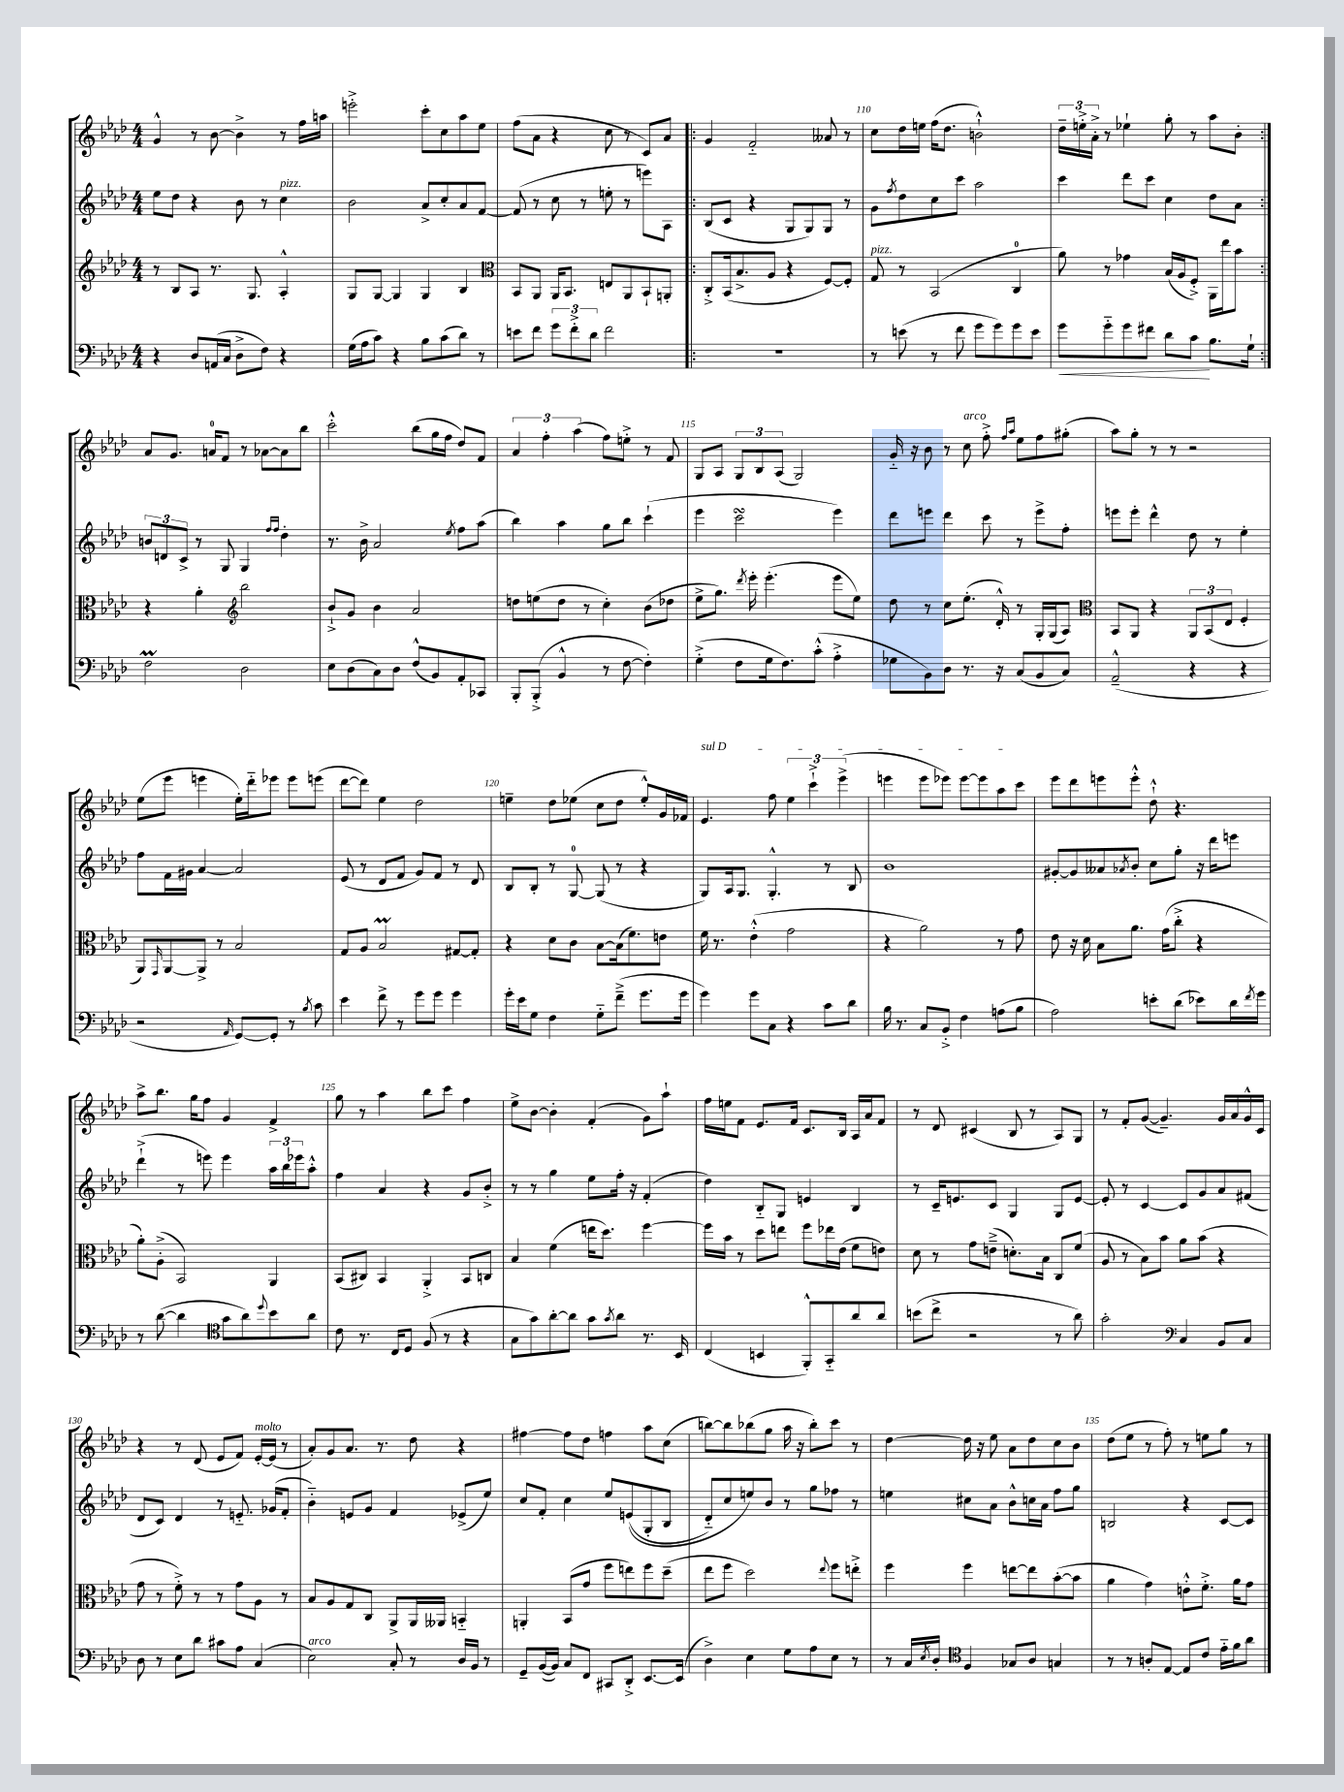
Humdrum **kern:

**kern	**kern	**kern	**kern
*staff4	*staff3	*staff2	*staff1
*clefF4	*clefG2	*clefG2	*clefG2
*k[b-e-a-d-]	*k[b-e-a-d-]	*k[b-e-a-d-]	*k[b-e-a-d-]
*M4/4	*M4/4	*M4/4	*M4/4
4r	8r	8ee-\L	4g^^/
.	8B-/L	8dd-\J	.
8D-/L	8A-/J	4r	8r
(16AA/L	8.r	.	[8b-\
16C/JJ	.	.	.
8D-^\L	.	8b-\	4b-^\]
.	8.G/	.	.
8F\J)	.	8r	.
4r	4A-'^^/	4cc\	8r
.	.	.	16ff\LL
.	.	.	16aa\JJ
=	=	=	=
(16G\LL	8G/L	2b-\	2eee'^\
16A-\J	.	.	.
8c\J)	[8G/J	.	.
4r	4G/]	.	.
8B-\L	4G/	8a-^/L	8ccc'\L
(8c\	.	8cc'/	8cc\
8d-\J)	4B-/	8a-/	8aa-\
8r	.	[8f/J	8ee-\J
=	=	=	=
*	*clefC3	*	*
8e\L	8BB-/L	(8f/]	(8ff\L
8f\J	8AA-/J	8r	8a-\J
12g\L	16AA-/LK	8cc\	4r
.	8.BB-/J	.	.
12f'^\	.	.	.
.	.	8r	.
12d-\J	.	.	.
2f\	8E/L	8ee'\	8cc\
.	8AA-/	8r	8r
.	8BB-`/	8eee\L)	8c/L)
.	8AA'/J	8A-\J	8a-/J
=!|:	=!|:	=!|:	=!|:
1r	8C'^/L	(8B-/L	4g/
.	(16BB-/k	8c/J	.
.	8.B-^/	.	.
.	.	4r	2f'~/
.	8A-/J	.	.
.	4r	8G/L	.
.	.	8G/)	.
.	[8F/L)	8G/J	8a--/
.	8F'/]J	8r	8r
=	=	=	=
8r	8G/	8g\L	8cc\L
.	.	8qff/	.
(8e\	8r	8dd-\	16dd-\L
.	.	.	16ee\JJ
8r	(2BB-/	8cc\	(16ff\LK
.	.	.	8.dd-\J
8f\	.	8ccc\J	.
8g\L	.	2aa-\	2b`^^\)
8g\)	.	.	.
8g\	4C/	.	.
8e\J	.	.	.
=	=	=	=
8g\L	8a-\)	4ccc\	24dd-~\LL
.	.	.	24ee'^\
.	.	.	24a-'^\JJ
8g'~\	8r	.	8r
8g\	4g-\	8ddd-\L	4ee-`\
8f#\J	.	8ccc\J	.
8d-\L	(16B-/LL	4cc\	8gg'\
.	16A-/J	.	.
8c\J	8F'^/J)	.	8r
8.B-\L	16AA-\LL	8dd-\L	8aa-\L
.	16ee-\J	.	.
.	8b-\J	8a-\J	8b-'\J
16G`\Jk	.	.	.
=:|!	=:|!	=:|!	=:|!
2F\	4r	12b/L	8a-/L
.	.	12d/	.
.	.	.	8.g/J
.	.	12c^/J	.
.	4a-'\	8r	.
.	.	.	16a/LK
.	.	8G/	8f/J
*	*clefG2	*	*
2D-\	2bb-\	4G/	8r
.	.	.	[8a-\L
.	.	16qqff/LL	.
.	.	16qqff/JJ	.
.	.	4dd-'\	8a-\]
.	.	.	8bb-\J
=	=	=	=
8E-\L	8b-`^/L	8.r	2ccc'^^\
(8D-\	8g/J	.	.
.	.	16b-^\	.
8C\)	4b-\	2a-/	.
8D-\J	.	.	.
(8F^^/L	2a-/	.	(8bb-\L
8BB-/)	.	.	16gg\L
.	.	.	16ff\JJ
.	.	8qee-/	.
8AA-'/	.	8ff\L	8dd-/L)
8CC-/J	.	(8aa-\J	8f/J
=	=	=	=
8BBB-'/L	8dd\L	4bb-\)	6a-/
(8BBB-'^/J	(8ee\	.	.
.	.	.	6ff'\
4BB-^^/	8dd\J	4aa-\	.
.	.	.	(6aa-\
.	8r	.	.
8r	4cc'\)	8gg\L	8ff\L)
[8F\	.	8bb-\J	8ee'^\J
4F'\])	(8b-\L	(4ccc`\	8r
.	8dd-\J	.	8f/
=	=	=	=
(4G'^\	8ee-^\L	4eee-\	8G/L
.	8.gg\J)	.	8A-/J
8F\L	.	2ccc\	12G/L
.	8qddd-/	.	.
.	16eee-'\	.	.
.	.	.	12B-/
16G\k	(4.eee-'\	.	.
.	.	.	(12A-/J
8.F\)	.	.	.
.	.	.	2G/)
(8c'^^\J	.	.	.
4A-'^\	8eee-\L	4eee-\)	.
.	8ee-\J)	.	.
=	=	=	=
8G-\L	8dd-\	8ddd-\L	16g'~/
.	.	.	16r
8BB-\)	8r	8eee\J	8b-\
8D-\J	8cc\L	4ddd-\	8r
8.r	(8.ee-'\J	.	8cc\
.	.	8ccc\	8ff'^\
16r	16d-'^^/)	.	.
.	.	.	16qqff/LL
.	.	.	16qqaa-/JJ
(8C/L	8r	8r	8ee-\L
8BB-/	16G'/LL	8eee^\L	8ff\
.	(16G/J	.	.
8C/J)	8A-/J)	8ff'\J	(8gg#'\J
=	=	=	=
*	*clefC3	*	*
(2AA-~^^/	8BB-/L	8eee\L	8aa-\L)
.	8AA-/J	8eee'\J	8gg'\J
.	4r	4ddd-^^\	8r
.	.	.	8r
4r	12AA-/L	8dd-\	2r
.	(12BB-/	.	.
.	.	8r	.
.	12E-/J	.	.
4r	4F'/	4ee-'\	.
=	=	=	=
2r	8AA-/L)	8ff\L	(8ee-\L
.	16qqGG/	.	.
.	[8AA-/	16f\L	8eee-\J
.	.	16g#\JJ	.
.	8AA-^/]J	[4a-/	4eee\
.	8r	.	.
16qqAA-/	.	.	.
[8GG/L)	2B-/	2a-/]	16ee-'\LL)
.	.	.	16ddd-'~\J
8GG'/]J	.	.	8eee-\J
8r	.	.	8eee-\L
8qB-/	.	.	.
8c\	.	.	(8eee\J
=	=	=	=
4e-\	8G/L	(8e-/	[8ddd-\L
.	8A-/J	8r	8ddd-\]J)
8f^\	2B-/	8d-/L	4ee-\
8r	.	8f/J	.
8g\L	.	8g/L)	2dd-\
8g\J	.	8f/J	.
4g\	[8G#/L	8r	.
.	8G#'/]J	8d-/	.
=	=	=	=
16g'\LL	4r	8B-/L	4ee~\
16e-\J	.	.	.
8G\J	.	8B-'/J	.
4F\	8d-\L	8r	8dd-\L
.	8c\J	[8G/	(8ee-\J
8G'~\L	[8B-\L	(8G/]	8cc\L
(8f~^\J	(16B-\]k	8r	8dd-\J
.	8.f\)	.	.
8.g\L	.	4r	8ee-'^^/L)
.	8e\J	.	16g/L
16g\Jk	.	.	16f-/JJ
=	=	=	=
4g\)	16f\	8G/L)	4.e-/
.	8.r	.	.
.	.	16A-/k	.
.	.	8.G/J	.
8g\L	(4e-'^^\	.	.
8C\J	.	4.G'^^/	8ff\
4r	2g\	.	6ee-\
.	.	.	6ccc`^\
8c\L	.	8r	.
.	.	.	(6eee-^\
8d-\J	.	8B-/	.
=	=	=	=
16B-\	4r	1b-	4eee\
8.r	.	.	.
8C/L	2a-\)	.	8eee\L
8BB-'^/J	.	.	8eee-\J)
4F\	.	.	[8eee-\L
.	.	.	8eee-\]
(8A\L	8r	.	8aa-\
8B-\J	8g\	.	8ccc\J
=	=	=	=
2A-\)	8e-\	[8g#'/L	8eee-\L
.	16r	8g#/]	8ddd-\
.	16d-\	.	.
.	8B-\L	8a--/	8eee\
.	.	8qa-/	.
.	8.a-\J	8b-'/J	8eee'^^\J
8e'\L	.	8cc\L	8dd-`^^\
.	(16g\LK	.	.
(8d-\J	8cc'^\J	8gg'\J	4.r
8e-\L)	4r	16r	.
.	.	16ddd-\LK	.
16d-\L	.	8eee\J	.
8qf/	.	.	.
16g\JJ	.	.	.
=	=	=	=
8r	8a-'\L)	(4ddd-`^\	8aa-^\L
([8d-\	(8A-'^\J	.	8.bb-\J
4d-\]	2BB-/)	8r	.
.	.	.	16gg\LK
.	.	8eee\)	8ff\J
*clefC4	*	*	*
8g\L	.	4eee\	4g/
8a-\)	.	.	.
8qqdd-/	.	.	.
8b-\	4AA-/	24aa-\LL	4f^/
.	.	24bb-\	.
.	.	24eee-\J	.
8a-\J	.	8aa-'^^\J	.
=	=	=	=
8c\	(8BB-/L	4ff\	8gg\
8.r	8C#/J)	.	8r
.	4BB-/	4a-/	4aa-\
16C/LK	.	.	.
8D-/J	.	.	.
(8F/	4AA-'^/	4r	8bb-\L
8r	.	.	8ccc\J
4r	8BB-/L	8g/L	4ff\
.	8C/J	8b-'^/J	.
=	=	=	=
8G\L	4B-/	8r	8ee-^\L
8g\)	.	8r	[8b-\J
[8a-'\	(4f\	4gg\	4b-'\]
8a-\]J	.	.	.
8g\L	16ee\LK	8ee-\L	(4f'/
.	8.dd-\J)	.	.
8qg/	.	.	.
8a-\J	.	16ff'\Jk	.
.	.	16r	.
8.r	[4ff\	(4f'/	8g\L)
.	.	.	8aa-`\J
16BB-/	.	.	.
=	=	=	=
(4C/	16ff\]LL	4dd-\)	16ff\LL
.	16b-\JJ	.	16ee\J
.	8r	.	8f\J
4BB/	8dd-\L	8B-'~/L	8.e-/L
.	8ee\J	8G/J	.
.	.	.	16f/Jk
8FF'^^/L)	8ff\L	4e/	8.c/L
8GG'~/	16ee-\L	.	.
.	(16e-\JJ	.	16B-/Jk
8a-/	8f\L	4B-/	16A-/LL
.	.	.	16a-/J
8a-/J	8e\J)	.	8f/J
=	=	=	=
(8b\L	8d-\	8r	8r
8cc^\J	8r	16c~/LK	8d-/
.	.	8.e/	.
2r	8g\L	.	(4c#/
.	(8e~^\J	8c/J	.
.	8.d'\L)	4G/	8B-/
.	.	.	8r
.	16B-\Jk	.	.
8r	8C/L	8G/L	8A-/L)
8a-\)	(8f/J	[8e/J	8G/J
=	=	=	=
2g'\	8A-/	8e'/]	8r
.	8r	8r	8f'/L
.	8B-\L)	[4c/	([8g/J
.	8b-\J	.	4.g~/])
*clefF4	*	*	*
4C/	8a-\L	8c/]L	.
.	(8b-\J	8g/	.
8BB-/L	4r	8a-/	16g/LL
.	.	.	16a-/
8C/J	.	(8f#/J	16g^^/
.	.	.	16c/JJ
=	=	=	=
8D-\	8g\	8d-/L	4r
8r	8r	8c/J)	.
8E-\L	8f'^\)	4d-/	8r
8d-\J	8r	.	(8d-/
8c#\L	8r	8r	8e-/L
8A-\J	8g\L	8.e'~/	8f/J)
(4C/	8A-\J	.	[16e-'/LL
.	.	(16g-/LK	(16e-/]JJ
.	8r	8f'/J	8r
=	=	=	=
2E-\)	8B-/L	4b-'~\)	8a-'/L)
.	8A-/	.	8g/
.	8G/	8e/L	8.a-/J
.	8C/J	8g/J	.
.	.	.	8.r
8C'/	8AA-^/L	4f/	.
8r	16AA-/L	.	8dd-\
.	16AA--/JJ	.	.
16D-/LL	4BB'~/	(8e-^/L	4r
16BB-/JJ	.	.	.
8r	.	8ee-/J)	.
=	=	=	=
8GG~/L	4AA'/	8cc/L	[4ff#\
([16BB-/L	.	8f'/J	.
16BB-/]JJ)	.	.	.
8C/L	(8BB-/L	4cc\	8ff#\]L
8FF/J	8g/J	.	8dd-\J
8CC#/L	8ff\L	8ee-/L	4ff\
8DD-'^/J	8ee\)	&((8e/	.
[8.EE-/L	8ff\	8G'/	8aa-\L
.	(8dd-~\J	8B-/J	(8cc\J
(16EE-/]Jk	.	.	.
=	=	=	=
4D-^\)	8ee-\L	8d-'~/L)	[8bb\L)
.	8ff\J	8cc/	8bb\]
4E-\	2dd-\)	8ee/&)	(8bb-\
.	.	8b-/J	8gg\J
8G\L	.	8r	16aa-\
.	.	.	16r
8A-\	.	8gg\L	8bb-'\L)
.	8qqee-/	.	.
8E-\J	8ff\L	8ff-\J	8ccc\J
8r	8ee'^\J	8r	8r
=	=	=	=
8r	4ff\	4ee\	[4dd-\
16C/LL	.	.	.
8qE-/	.	.	.
16D-'/JJ	.	.	.
*clefC4	*	*	*
4F/	4ff\	8cc#\L	16dd-\]
.	.	.	16r
.	.	8a-\J	8ee-\
8G-/L	[8ee\L	8b-^^\L	8a-\L
8A-/J	8ee\]	16cc\L	8dd-\
.	.	16a-\JJ	.
4G/	([8b-'\	8ff\L	8cc\
.	8b-\]J	8gg\J	8b-\J
=	=	=	=
8r	4a-\	2B/	(8dd-\L
8r	.	.	8ee-\J
8A'/L	4g\)	.	8r
[8E-/J	.	.	8ff'\)
8E-/]L	8e'^^\L	4r	8r
8c/J	8.f'^\J	.	8ee\L
16e-'~\LL	.	[8c/L	8gg\J
16f\J	16a-\LK	.	.
8a-\J	8g\J	8c/]J	8r
==	==	==	==
*-	*-	*-	*-
